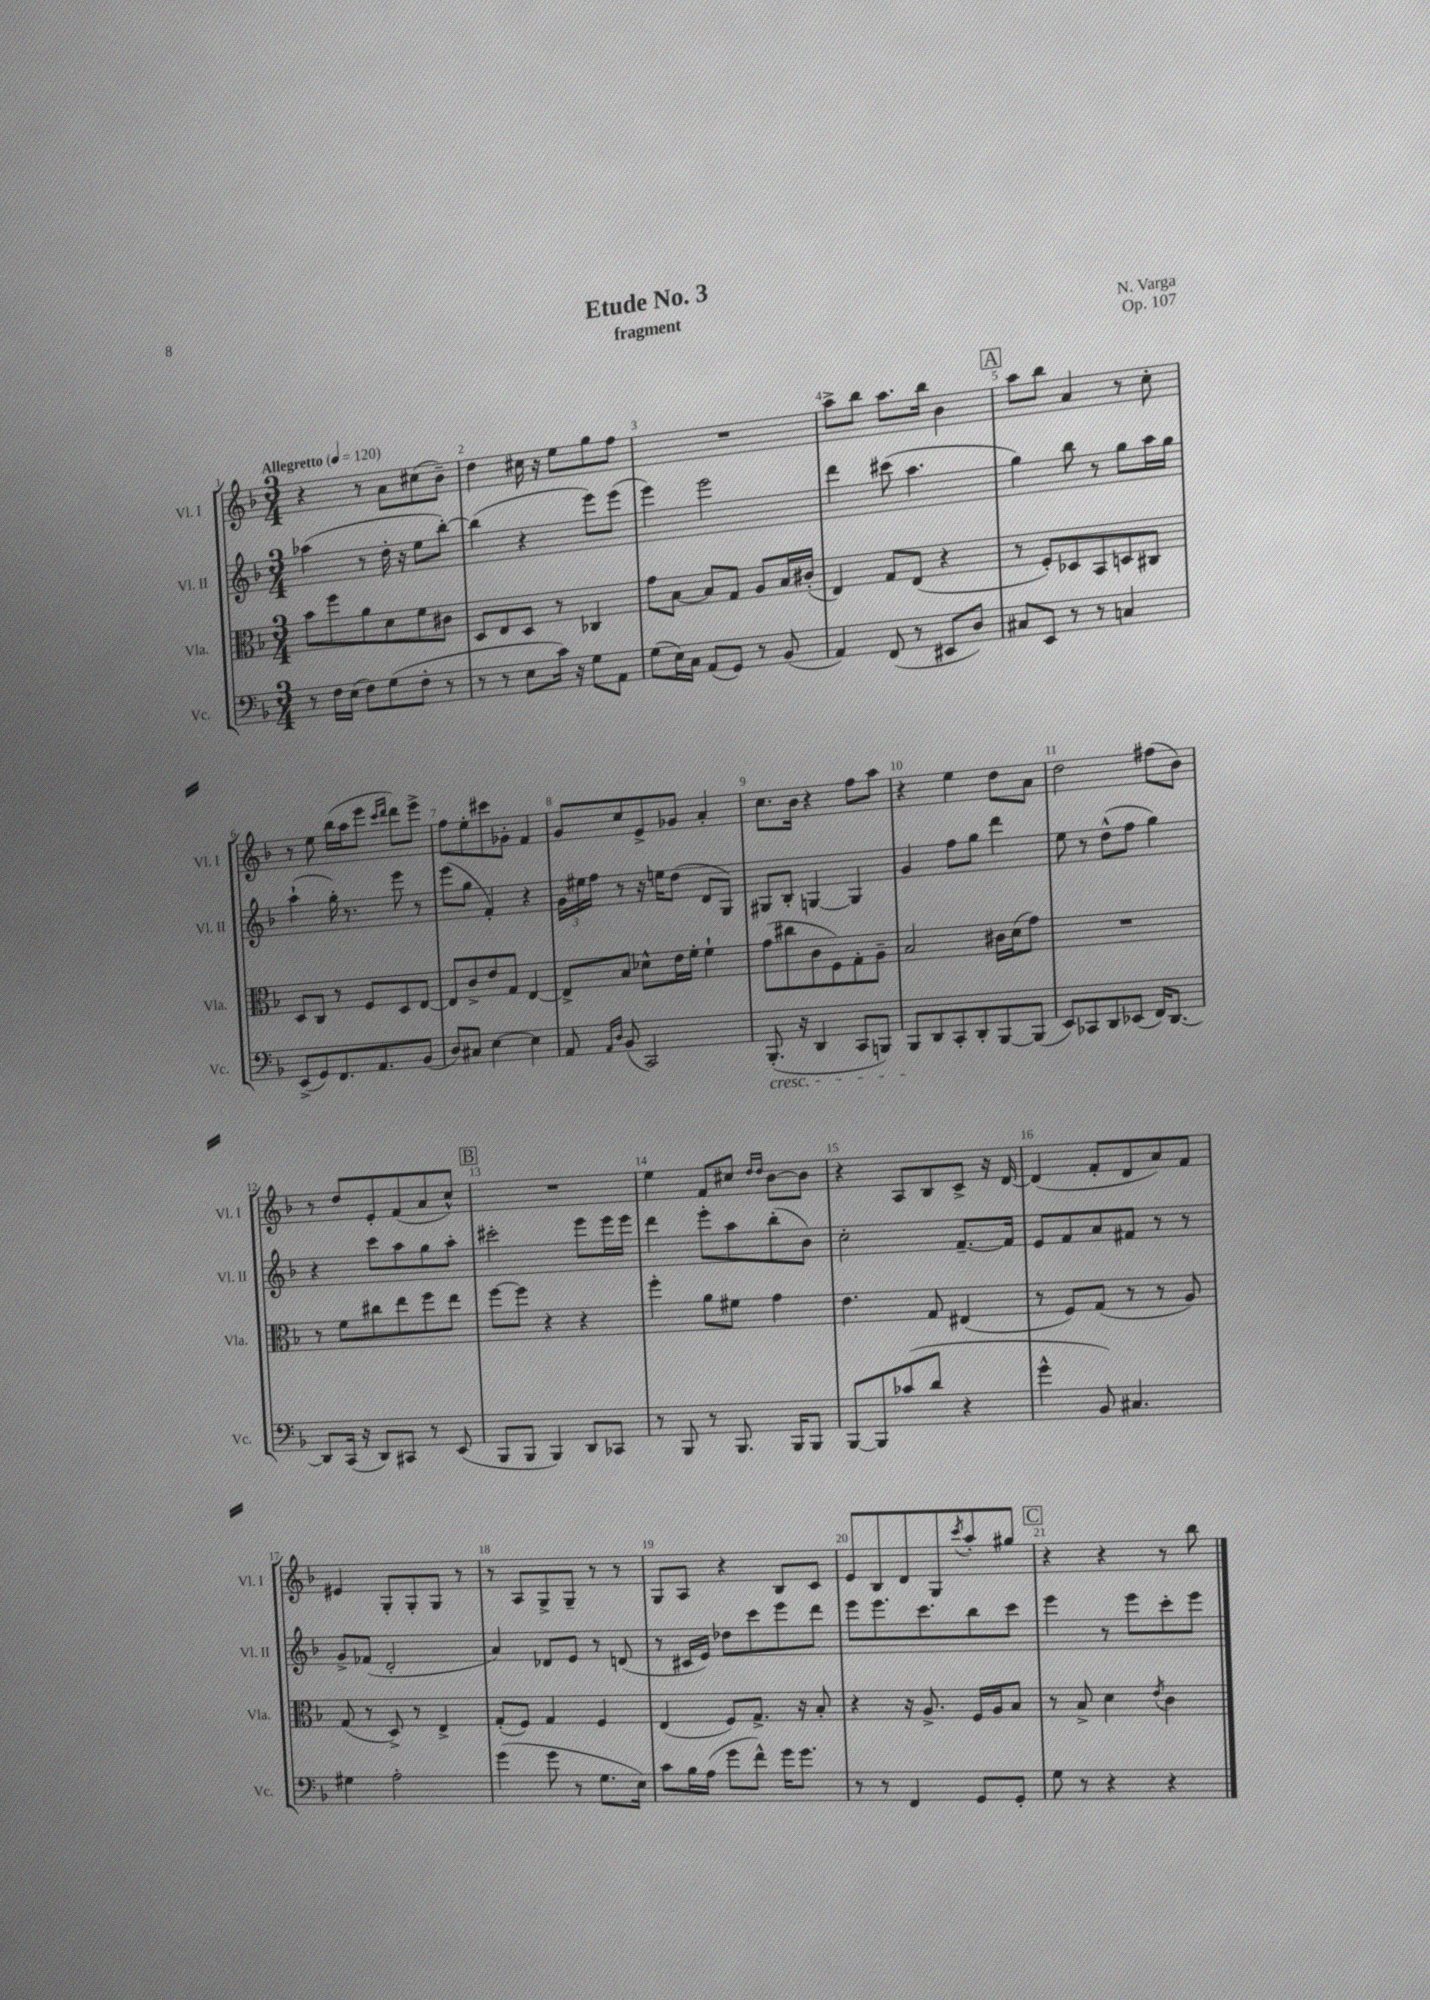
\header { title = "Etude No. 3" composer = "N. Varga" subtitle = "fragment" opus = "Op. 107" }
<<
\new StaffGroup <<
\new Staff = "s0" \with { instrumentName = "Vl. I" shortInstrumentName = "Vl. I" } {
    \clef treble \key f \major \numericTimeSignature \time 3/4 \tempo "Allegretto" 4 = 120
    r4 r8 a'8 cis''8( bes'8--) |
    d''4 cis''16 r16 e''8 g''8 f''8 |
    R2. |
    a''8-> bes''8 a''8. bes''16 bes'4 |
    \mark \markup { \box "A" } a''8 bes''8 a'4 r8 c''8-. |
    r8 e''8 bes''16( a''16 e'''8 \grace { c'''16 d'''16 } d'''8) e'''8-> |
    f''8 e''8-. cis'''8 ges'8-. f'4 |
    g'8 c''8 e'8-> ges'8 a'4-. |
    c''8. bes'16 r4 f''8 a''8 |
    r4 e''4 d''8 a'8 |
    d''2 fis''8( bes'8) |
    r8 d''8 e'8-. f'8( a'8 c''8-^) |
    \mark \markup { \box "B" } R2. |
    e''4 f'8 cis''8 \grace { d''16 d''16 } bes'8~ bes'8 |
    r4 a8 bes8 c'8-> r16 d'16~ |
    d'4( f'8-. d'8 a'8) f'8 |
    eis'4 g8-. g8-. g8 r8 |
    r8 a8 g8-> g8-- r8 r8 |
    g8 a8 r4 bes8 c'8 |
    e'8 bes8 d'8 g8 \acciaccatura { c'''8 } a''8-. gis''8 |
    \mark \markup { \box "C" } r4 r4 r8 bes''8 \bar "|." |
}
\new Staff = "s1" \with { instrumentName = "Vl. II" shortInstrumentName = "Vl. II" } {
    \clef treble \key f \major \numericTimeSignature \time 3/4
    aes''4( r8 d''16-. r16 e''8 bes''8~-.) |
    bes''4( r4 e'''8) e'''8( |
    e'''4) e'''2 |
    d'''4 cis'''8( a''4. |
    \mark \markup { \box "A" } g''4) bes''8 r8 g''8 a''16 g''16 |
    a''4-!( g''16-.) r8. e'''8 r8 |
    e'''8( g''8 f'4-.) r4 |
    \tuplet 3/2 { g'16 eis''16 f''16 } r8 r16 e''16 d''8( d'8 g8) |
    gis8 bes8-. g4~ g4 |
    g'4 f''8 g''8 d'''4 |
    e''8 r8 d''8-^( f''8 g''4) |
    r4 c'''8 a''8 g''8 a''8-. |
    \mark \markup { \box "B" } cis'''2-. e'''8 e'''16 e'''16 |
    d'''4 e'''8-. a''8 bes''8-.( bes'8) |
    c''2-. f'8.~-- f'16 |
    e'8 f'8 a'8 fis'8 r8 r8 |
    g'8-> fes'8( d'2-. |
    a'4) des'8 e'8 r8 d'8( |
    r8 cis'16 e'16) des''8 c'''8 e'''8 d'''8 |
    e'''8 e'''8. c'''8. bes''8 c'''8 |
    \mark \markup { \box "C" } e'''4 r8 e'''8 c'''8-. e'''8 \bar "|." |
}
\new Staff = "s2" \with { instrumentName = "Vla." shortInstrumentName = "Vla." } {
    \clef alto \key f \major \numericTimeSignature \time 3/4
    bes'8 f''8 a'8 d'8 f'8 cis'8 |
    d8 e8 d8 r8 ces4 |
    g'8 bes8~ bes8 g8 a8 bes16 cis'16-.( |
    e4) g8 e8( r4 |
    \mark \markup { \box "A" } r8 f8-.) des8 bes,8 d8 cis8 |
    d8 c8 r8 f8 d8 e8~ |
    e8 c'8-> e'8 g8 e4~ |
    e8-> bes8 des'8-^ e'16 f'16-. f'4-! |
    g'8( cis''8 c'8 f8) g8-. a8-- |
    bes2 cis'16 d'16( g'8) |
    R2. |
    r8 f'8 cis''8 e''8 f''8 e''8 |
    \mark \markup { \box "B" } f''8~ f''8 r4 r4 |
    f''4-. a'8 fis'8 g'4 |
    e'4. g8 eis4( |
    r8 f8) g8( r8 r8 a8) |
    g8( r8 d8->) r8 e4-> |
    g8-.( f8) g4 f4 |
    e4( f8) g8.-> r16 bes8-. |
    r4 r16 a8.-> f16 a16 bes8 |
    \mark \markup { \box "C" } r8 bes8-> d'4 \acciaccatura { e'8 } c'4 \bar "|." |
}
\new Staff = "s3" \with { instrumentName = "Vc." shortInstrumentName = "Vc." } {
    \clef bass \key f \major \numericTimeSignature \time 3/4
    r8 f16 e16( f8) g8( f8-. r8 |
    r8 r8 e8 c'16) r16 g8 a,8 |
    g8( e16) c16 a,8( g,8) r8 bes,8( |
    a,4) f,8( r8 eis,8 d8) |
    \mark \markup { \box "A" } cis8 e,8 r8 r8 c4 |
    e,8->( g,8) f,8. a,8. bes,8( |
    d8) cis8 e4~ e4 |
    a,8 \grace { a,16 d16 } bes,8( c,2) |
    bes,,8.-.\cresc( r16 d,4 c,8 b,,8) |
    bes,,8\! d,8 c,8-. d,8-. bes,,8~ bes,,8( |
    e,8) ces,8 d,8 ees,8( f,16) d,8.~ |
    d,8 c,16( r16 d,8) cis,8 r8 e,8( |
    \mark \markup { \box "B" } bes,,8 bes,,8 bes,,4) d,8 ces,8 |
    r8 bes,,8 r8 bes,,8. bes,,16 bes,,8 |
    bes,,8~ bes,,8 ces'8( d'8 r4 |
    g'4-^ bes,8) cis4. |
    gis4 a2-. |
    g'4( g'8 r8 g8. e16) |
    c'8 bes16 a16( g'8 f'8-^) g'16 g'8. |
    r8 r8 f,4 g,8 g,8-. |
    \mark \markup { \box "C" } g8 r8 r4 r4 \bar "|." |
}
>>
>>
\layout { \context { \Score \override BarNumber.break-visibility = ##(#f #t #t) barNumberVisibility = #all-bar-numbers-visible } }
